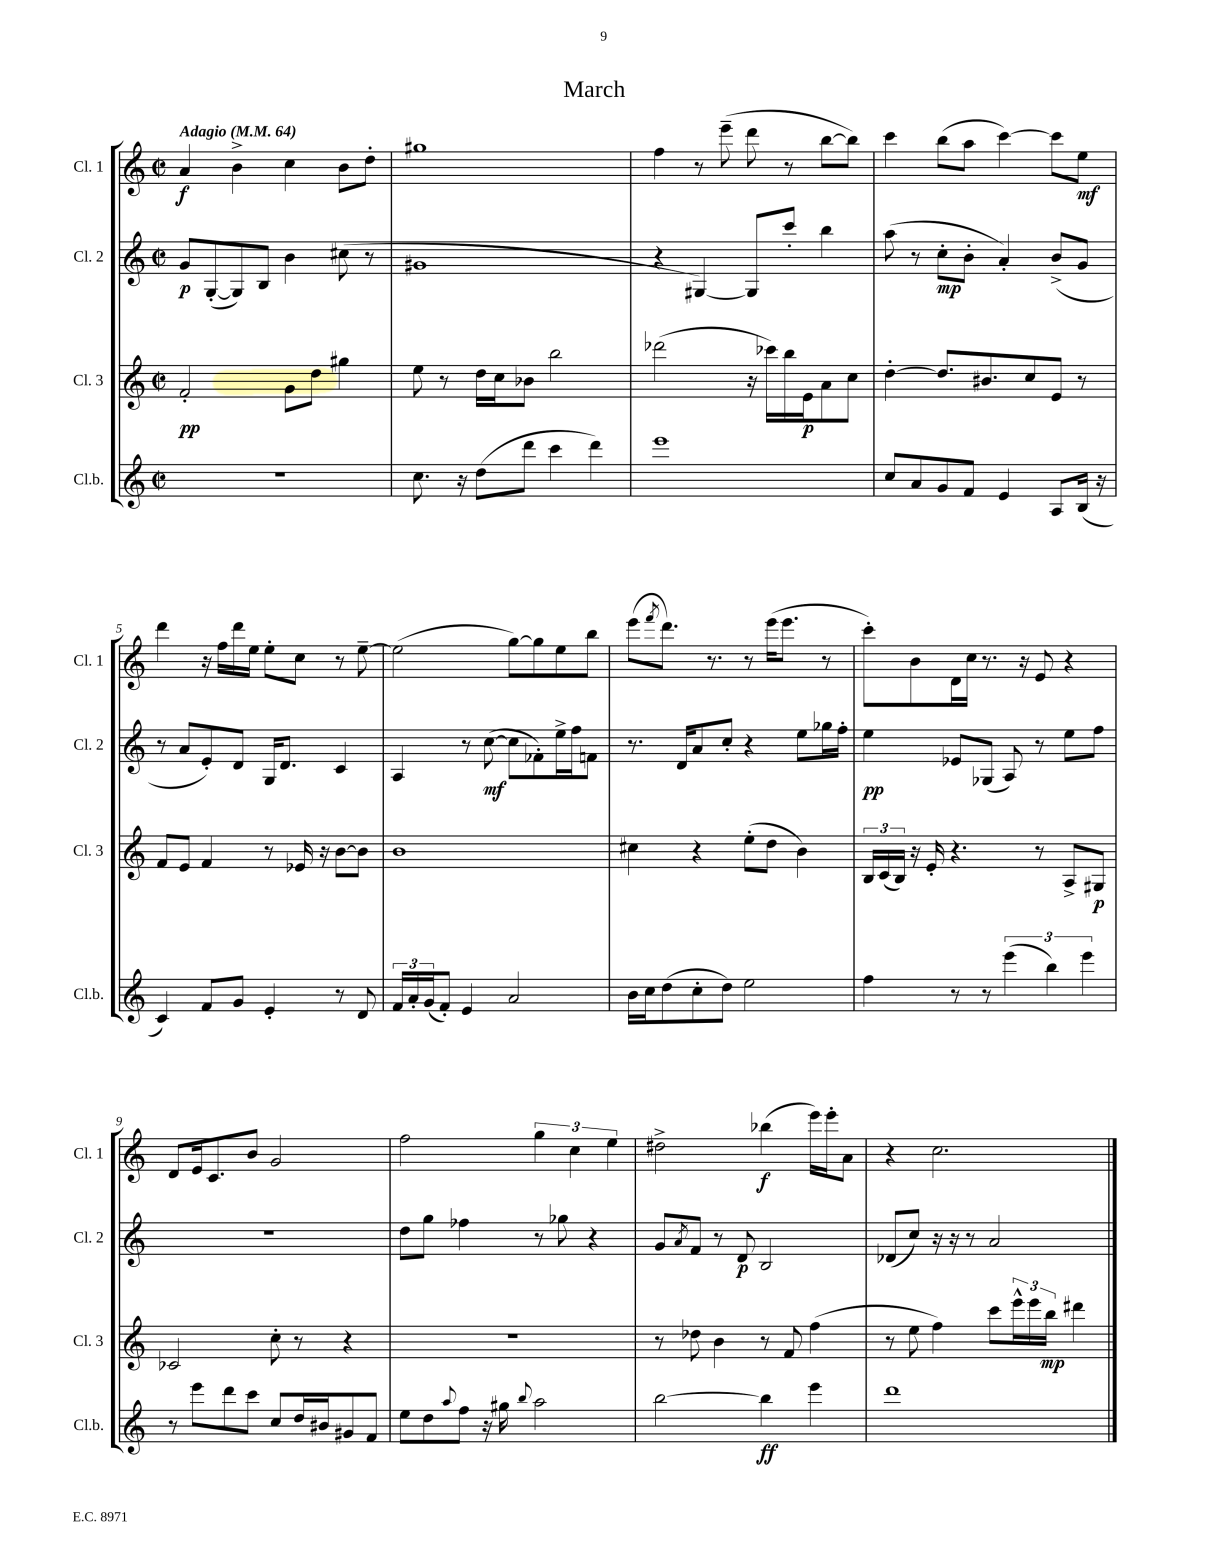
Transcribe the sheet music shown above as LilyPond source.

\header { title = "March" }
<<
\new StaffGroup <<
\new Staff = "s0" \with { instrumentName = "Cl. 1" shortInstrumentName = "Cl. 1" } {
    \clef treble \key c \major \defaultTimeSignature \time 2/2 \tempo "Adagio" 4 = 64
    a'4\f b'4-> c''4 b'8 d''8-. |
    gis''1 |
    f''4 r8 e'''8--( d'''8 r8 b''8~ b''8) |
    c'''4 b''8( a''8 c'''4~) c'''8 e''8\mf |
    d'''4 r16 f''16 d'''16 e''16 e''8-. c''8 r8 e''8~-- |
    e''2( g''8~) g''8 e''8 b''8 |
    e'''8( \acciaccatura { f'''8 } d'''8.) r8. r8 e'''16( e'''8. r8 |
    c'''8-.) b'8 d'16 c''16 r8. r16 e'8 r4 |
    d'8 e'16 c'8. b'8 g'2 |
    f''2 \tuplet 3/2 { g''4 c''4 e''4 } |
    dis''2-> bes''4\f( e'''16) e'''16-. a'8 |
    r4 c''2. \bar "|." |
}
\new Staff = "s1" \with { instrumentName = "Cl. 2" shortInstrumentName = "Cl. 2" } {
    \clef treble \key c \major \defaultTimeSignature \time 2/2
    g'8\p g8~-.( g8) b8 b'4 cis''8( r8 |
    gis'1 |
    r4 gis4~) gis8 c'''8-. b''4 |
    a''8( r8 c''8-.\mp b'8-. a'4-.) b'8->( g'8 |
    r8 a'8 e'8-.) d'8 g16 d'8. c'4 |
    a4 r8 c''8~\mf( c''8 fes'8-.) e''16-> f''16 f'8 |
    r8. d'16 a'8 c''8-. r4 e''8 ges''16 f''16-. |
    e''4\pp ees'8 ges8( a8) r8 e''8 f''8 |
    r1 |
    d''8 g''8 fes''4 r8 ges''8 r4 |
    g'8 \acciaccatura { a'8 } f'8 r8 d'8\p b2 |
    des'8( c''8) r16 r16 r8 a'2 \bar "|." |
}
\new Staff = "s2" \with { instrumentName = "Cl. 3" shortInstrumentName = "Cl. 3" } {
    \clef treble \key c \major \defaultTimeSignature \time 2/2
    f'2-.\pp g'8 d''8 gis''4 |
    e''8 r8 d''16 c''16 bes'8 b''2 |
    des'''2( r16 ces'''16) b''16 e'16\p a'8 c''8 |
    d''4~-. d''8. bis'8. c''8 e'8 r8 |
    f'8 e'8 f'4 r8 ees'16 r16 b'8~ b'8 |
    b'1 |
    cis''4 r4 e''8-.( d''8 b'4) |
    \tuplet 3/2 { b16 c'16( b16) } r16 e'16-. r4. r8 a8-> gis8\p |
    ces'2 c''8-. r8 r4 |
    r1 |
    r8 des''8 b'4 r8 f'8 f''4( |
    r8 e''8 f''4) c'''8 \tuplet 3/2 { e'''16-^ e'''16 b''16\mp } dis'''4 \bar "|." |
}
\new Staff = "s3" \with { instrumentName = "Cl.b." shortInstrumentName = "Cl.b." } {
    \clef treble \key c \major \defaultTimeSignature \time 2/2
    r1 |
    c''8. r16 d''8( d'''8 c'''4 d'''4) |
    e'''1 |
    c''8 a'8 g'8 f'8 e'4 a8 b16( r16 |
    c'4) f'8 g'8 e'4-. r8 d'8 |
    \tuplet 3/2 { f'16 a'16-. g'16( } f'8-.) e'4 a'2 |
    b'16 c''16 d''8( c''8-. d''8) e''2 |
    f''4 r8 r8 \tuplet 3/2 { e'''4( b''4) e'''4 } |
    r8 e'''8 d'''8 c'''8 c''8 d''16 bis'16 gis'8 f'8 |
    e''8 d''8 \appoggiatura { a''8 } f''8 r16 gis''16 \appoggiatura { b''8 } a''2 |
    b''2~ b''4\ff e'''4 |
    d'''1 \bar "|." |
}
>>
>>
